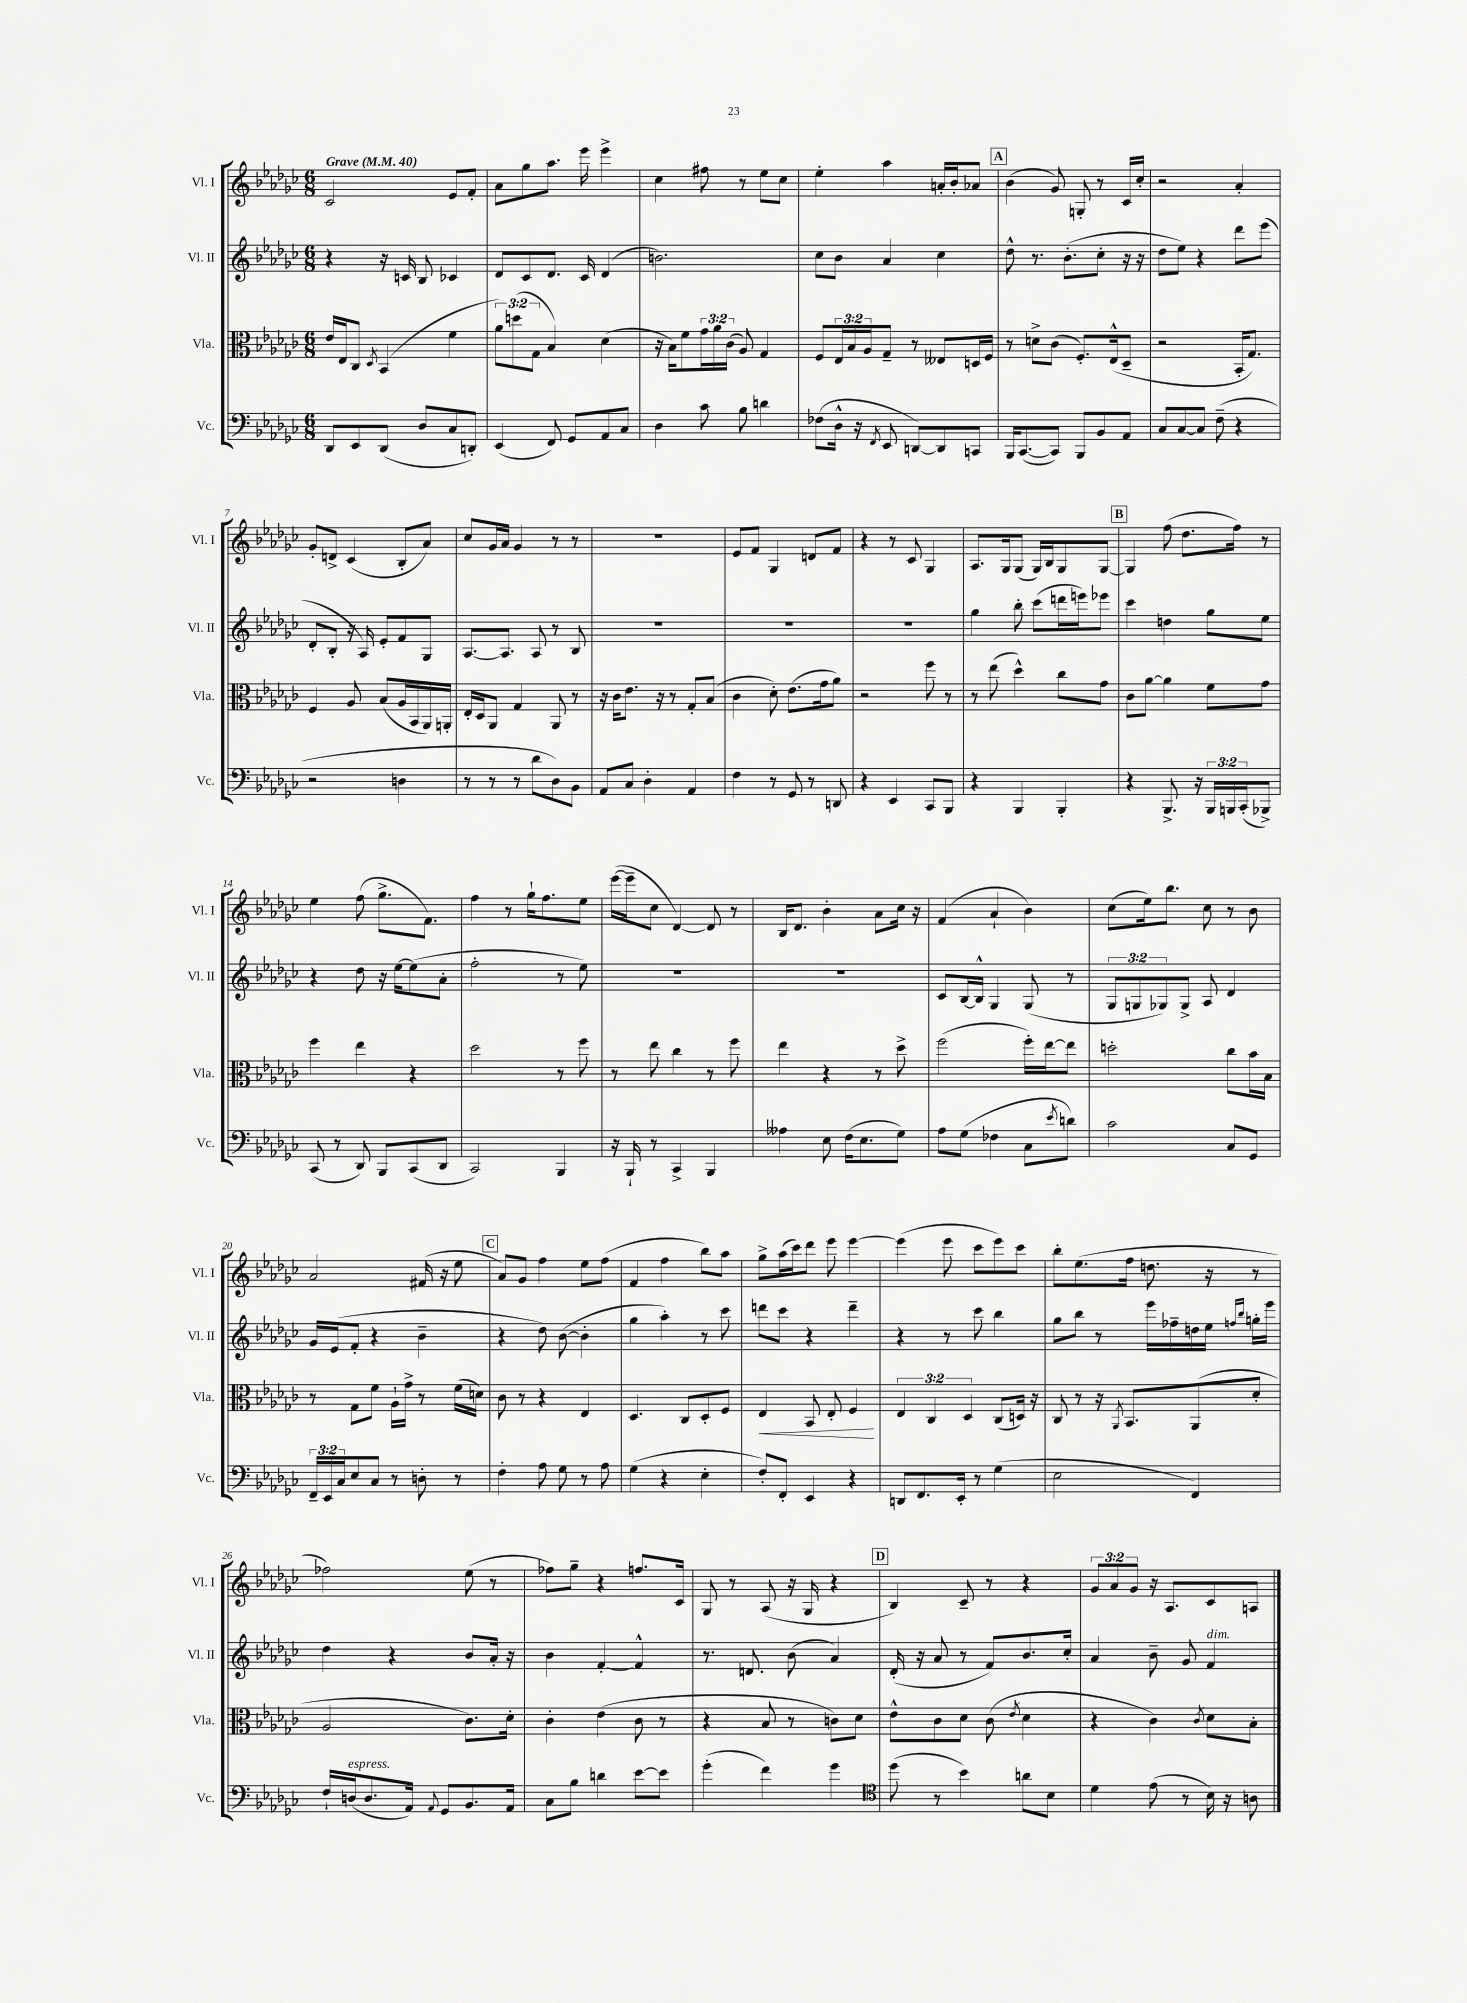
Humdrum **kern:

**kern	**kern	**kern	**kern
*staff4	*staff3	*staff2	*staff1
*clefF4	*clefC3	*clefG2	*clefG2
*k[b-e-a-d-g-c-]	*k[b-e-a-d-g-c-]	*k[b-e-a-d-g-c-]	*k[b-e-a-d-g-c-]
*M6/8	*M6/8	*M6/8	*M6/8
*MM40	*MM40	*MM40	*MM40
8DD-	16e-	4r	2c-
.	16E-	.	.
8EE-	8C-	.	.
.	8qD-	.	.
(8DD-	(4BB-	16r	.
.	.	16c	.
8D-	.	8B-	.
8C-	4f	4c-	8e-
8DD')	.	.	8f'
=	=	=	=
(4EE-	12a-)	8d-	8a-
.	(12dd	.	.
.	.	8c-	8gg-
.	12G-	.	.
8FF)	4B-)	8.d-	8.aa-
8GG-	.	.	.
.	.	16c-	16eee-
8AA-	(4d-	(4d-	4eee-^
8C-	.	.	.
=	=	=	=
4D-	16r	2.b)	4cc-
.	16B-)	.	.
.	8f	.	.
8c-	24g-	.	8ff#
.	24a-	.	.
.	(24c-	.	.
8B-	8A-)	.	8r
4d	4G-	.	8ee-
.	.	.	8cc-
=	=	=	=
(8F-	8F	8cc-	4ee-'
16D-^^	24E-	8b-	.
.	24B-	.	.
16r	.	.	.
.	24A-	.	.
8qFF	.	.	.
8EE-	8G-~	4a-	4aa-
[8DD)	8r	.	.
8DD]	8E--	4cc-	16a'
.	.	.	16b-'
8CC	16D	.	8a-
.	16F	.	.
=	=	=	=
16BBB-	8r	8dd-^^	(4b-
([8.CC-	.	.	.
.	8d^	8.r	.
8CC-])	(8c-	.	8g-)
.	.	(8.b-'	.
8BBB-	8.F')	.	8G'
8BB-	.	8cc-'	8r
.	(16E-^^	.	.
8AA-	8D-~	16r	16c-
.	.	16r	16cc-'
=	=	=	=
8C-	2r	8dd-	2r
[8C-	.	8ee-)	.
8C-]	.	4r	.
(8F~	.	.	.
4r	16BB-'	8ddd-	4a-'
.	8.G-)	.	.
.	.	(8eee-	.
=	=	=	=
2r	4F	8d-'	8g-'
.	.	8B-'	8d^
.	8A-	16r	(4c-
.	.	16A-)	.
.	(8B-	8e-'	.
4D	16A-	8f	8B-'
.	16BB-	.	.
.	16AA-)	8G-	8a-)
.	16AA'	.	.
=	=	=	=
8r	16E-'	[8.A-	8cc-
.	16D-	.	.
8r	8AA-	.	16g-
.	.	8.A-]	16a-
8r	4G-	.	4g-
8d-	.	8A-	.
8D-)	8AA-	8r	8r
8BB-	8r	8B-	8r
=	=	=	=
8AA-	16r	2.r	2.r
.	16c-	.	.
8C-	8.e-	.	.
4D-'	.	.	.
.	16r	.	.
.	8r	.	.
4AA-	8G-'	.	.
.	(8B-	.	.
=	=	=	=
4F	4c-	2.r	8e-
.	.	.	8f
8r	8d-')	.	4G-
8GG-	(8.e-	.	.
8r	.	.	8d
.	16g-	.	.
8DD	8a-)	.	8f
=	=	=	=
4r	2r	2.r	4r
4EE-	.	.	8r
.	.	.	8c-
8CC-	8ff	.	4G-
8BBB-	8r	.	.
=	=	=	=
4r	8r	4gg-	8.A-
.	(8ee-	.	.
.	.	.	16G-
4BBB-	4dd-^^)	8bb-'	(8G-
.	.	(8ccc-	16G-)
.	.	.	16B-
4BBB-'	8cc-	16ddd	8G-
.	.	16eee)	.
.	8g-	8eee-	[8G-
=	=	=	=
4r	8c-	4ccc-	4G-]
.	[8a-	.	.
8.BBB-^	4a-]	4dd	(8ff
.	.	.	8.dd-
16r	.	.	.
24BBB-	8f	8gg-	.
24BBB	.	.	.
.	.	.	16ff)
(24CC-'	.	.	.
8BBB-^)	8g-	8ee-	8r
=	=	=	=
(8CC-	4ff	4r	4ee-
8r	.	.	.
8DD-)	4ee-	8dd-	(8ff
8BBB-	.	16r	8.gg-^
.	.	[16ee-	.
(8CC-	4r	(8ee-]	.
.	.	.	8.f)
8DD-	.	8a-'	.
=	=	=	=
2CC-)	2dd-	2ff'	4ff
.	.	.	8r
.	.	.	16gg-`
.	.	.	8.ff
4BBB-	8r	8r	.
.	8ff	8ee-)	8ee-
=	=	=	=
16r	8r	2.r	([16eee-
16BBB-`	.	.	16eee-~]
8r	8ee-	.	8cc-
4CC-^	4cc-	.	[4d-)
4BBB-	8r	.	8d-]
.	8ff	.	8r
=	=	=	=
4A--	4ee-	2.r	16B-
.	.	.	8.d-
8E-	4r	.	4b-'
(16F	.	.	.
8.E-	.	.	.
.	8r	.	8a-
8G-)	8dd-^	.	16cc-
.	.	.	16r
=	=	=	=
8A-	(2ff	8c-	(4f
(8G-	.	[16B-	.
.	.	16B-^^]	.
4F-	.	4G-	4a-`
8C-	16ff')	(8G-	4b-)
.	[16ee-	.	.
8qe-	.	.	.
8d)	8ee-]	8r	.
=	=	=	=
2c-	2dd'	12G-	(8cc-
.	.	12G	.
.	.	.	16ee-)
.	.	12G-)	.
.	.	.	8.bb-
.	.	8G-^	.
.	.	8A-	8cc-
8C-	8cc-	4d-	8r
8GG-	16b-	.	8b-
.	16B-	.	.
=	=	=	=
24FF~	8r	16g-	2a-
24EE-	.	.	.
.	.	(16e-	.
24C-	.	.	.
8E-	8G-	8f'	.
8C-	8f	4r	.
8r	16A-`	.	.
.	16g-^	.	.
8D'	8r	4b-~	(16f#
.	.	.	16r
8r	(16f	.	8ee-
.	16d)	.	.
=	=	=	=
4F'	8c-	4r	8a-)
.	8r	.	8g-
8A-	4r	8dd-)	4ff
8G-	.	([8b-	.
8r	4E-	4b-']	8ee-
8A-	.	.	(8ff
=	=	=	=
(4G-	4.D-	4gg-	4f
4r	.	4aa-')	4ff
.	8C-	.	.
4E-'	8D-'	8r	8bb-)
.	8F	8ccc-	8aa-
=	=	=	=
8F')	4E-	8ddd	8gg-^
8FF'	.	8ccc-	(16aa-
.	.	.	16ccc-)
4EE-	8BB-	4r	8ddd-
.	8E-'	.	8eee-
4r	4F	4ddd~	[4eee-
=	=	=	=
8DD	6E-	4r	(4eee-]
8.FF	.	.	.
.	6C-	.	.
.	.	8r	8eee-
16EE-'	.	.	.
.	6D-	.	.
8r	.	8ccc-	8ccc-
(4G-	(8C-	4bb-	8eee-)
.	16D)	.	8ccc-
.	16r	.	.
=	=	=	=
2E-	8C-	8gg-	8bb-'
.	8r	8bb-	(8.ee-
.	16r	8r	.
.	8qAA-	.	.
.	8.BB-	.	16ff
.	.	16eee-	8.dd
.	.	16ff-~	.
4FF)	(8AA-	16dd	.
.	.	16ee-	16r
.	.	16qqff	.
.	.	16qqbb-	.
.	8d-'	16gg'	8r
.	.	16eee-	.
=	=	=	=
16F`	2A-	4dd-	2ff-)
(16D	.	.	.
8.D	.	.	.
.	.	4r	.
16AA-)	.	.	.
8qqAA-	.	.	.
8GG-	.	.	.
8.BB-	8.c-)	8b-	(8ee-
.	.	16a-'	8r
16AA-	16d-'	16r	.
=	=	=	=
8C-	4c-'	4b-	8ff-)
8B-	.	.	8gg-~
4d	(4e-	[4f'	4r
[8e-	8c-	4f^^]	8.ff
8e-]	8r	.	.
.	.	.	16c-
=	=	=	=
(4g-'	4r	8.r	8G-
.	.	.	8r
.	.	8.d	.
4f)	8B-	.	(8A-
.	8r	(8b-	16r
.	.	.	16G-
4g-	8c)	4a-)	4r
.	8d-	.	.
=	=	=	=
*clefC4	*	*	*
(8dd-	8e-^^	(16d-'	4B-)
.	.	16r	.
8r	8c-	8a-	.
4b-)	8d-	8r	8c-~
.	(8c-	8f)	8r
.	8qe-	.	.
8a	4d-	8.b-	4r
8B-	.	.	.
.	.	16cc-'	.
=	=	=	=
4d-	4r	4a-	12g-
.	.	.	12a-
.	.	.	12g-
(8e-	4c-)	8b-~	16r
.	.	.	8.A-
8r	.	8g-	.
.	8qc-	.	.
16B-)	8d-	4f	8c-
16r	.	.	.
8A	8B-'	.	8A
==	==	==	==
*-	*-	*-	*-
